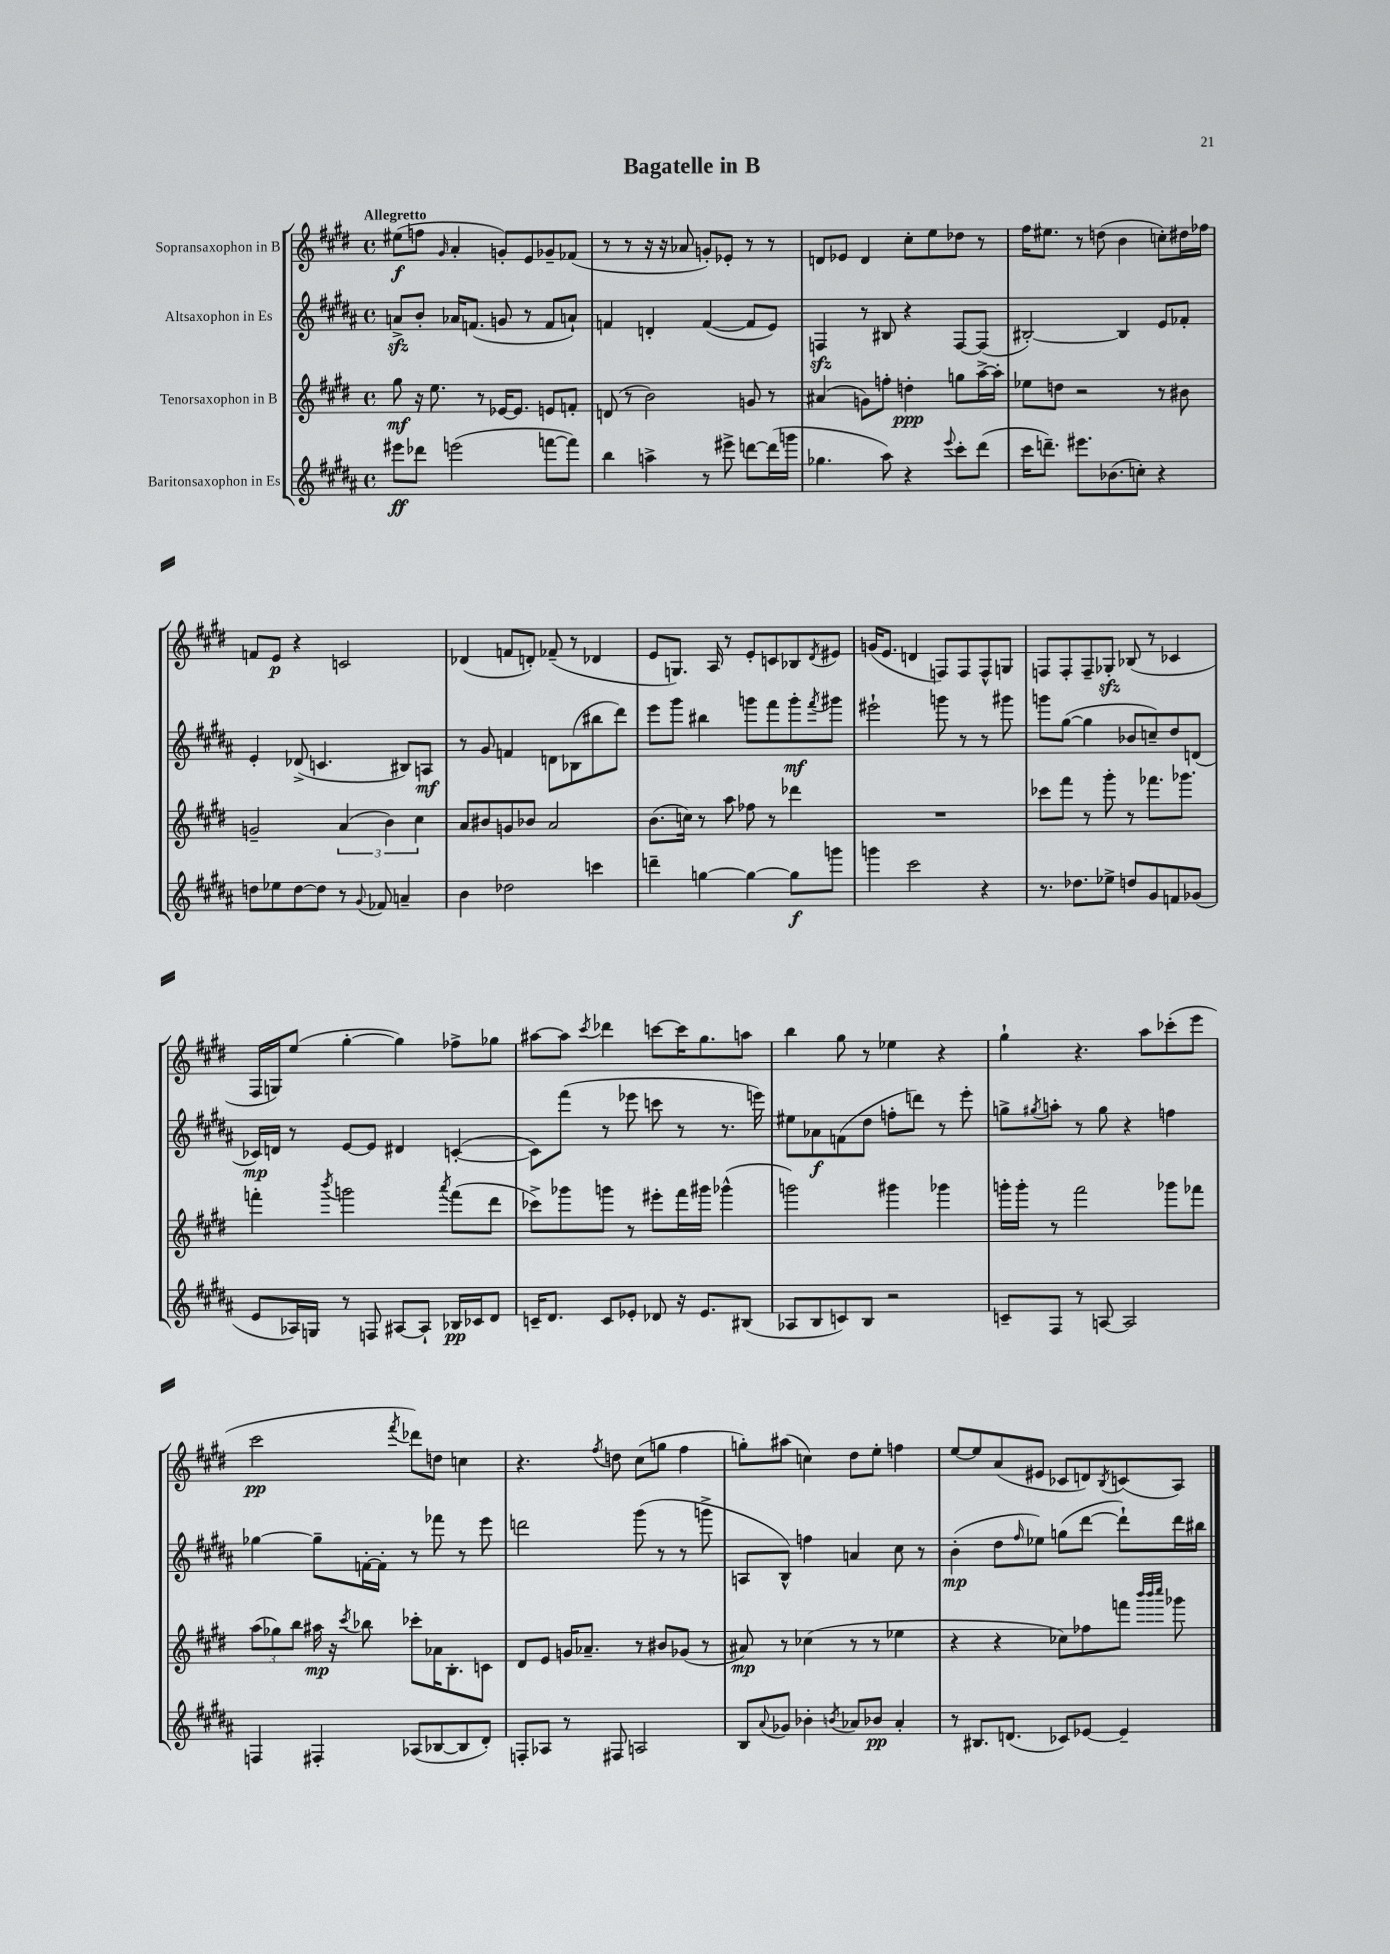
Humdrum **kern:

**kern	**dynam	**kern	**dynam	**kern	**dynam	**kern	**dynam
*part4	*part4	*part3	*part3	*part2	*part2	*part1	*part1
*staff4	*staff4	*staff3	*staff3	*staff2	*staff2	*staff1	*staff1
*I"Baritonsaxophon in Es	*	*I"Tenorsaxophon in B	*	*I"Altsaxophon in Es	*	*I"Sopransaxophon in B	*
*clefG2	*	*clefG2	*	*clefG2	*	*clefG2	*
*k[f#c#g#d#a#]	*	*k[f#c#g#d#]	*	*k[f#c#g#d#a#]	*	*k[f#c#g#d#]	*
*M4/4	*	*M4/4	*	*M4/4	*	*M4/4	*
*met(c)	*	*met(c)	*	*met(c)	*	*met(c)	*
=1	=1	=1	=1	=1	=1	=1	=1
!	!	!	!	!	!	!LO:TX:a:B:t=Allegretto	!
8eee#X\L	ff	8gg#\	mf	8anzz^/L	.	(8ee#X\L	f
8ddd-X\J	.	16r	.	8b'/J	.	8ffn\J	.
.	.	8.ee\	.	.	.	.	.
.	.	.	.	.	.	16qqg#/	.
(2eeen\	.	.	.	16a-X/KL	.	4a'/	.
.	.	.	.	(8.fn/J	.	.	.
.	.	8r	.	.	.	.	.
.	.	[16e-X/KL	.	8gn/	.	8gn'/L)	.
.	.	8.e-/J]	.	.	.	.	.
.	.	.	.	8r	.	8e/	.
[8fffn\L	.	8en/L	.	8f/L	.	8g-X~/	.
8fff\J])	.	8fn'/J	.	8an`/J)	.	(8f-X/J	.
=2	=2	=2	=2	=2	=2	=2	=2
4bb\	.	(8dn/	.	4fn/	.	8r	.
.	.	8r	.	.	.	8r	.
4aan^\	.	2b\)	.	4dn'/	.	16r	.
.	.	.	.	.	.	16r	.
.	.	.	.	.	.	8a-X/	.
8r	.	.	.	([4f/	.	8gn'/L)	.
8eee#X^\	.	.	.	.	.	8e-X'/J	.
[8dddn\L	.	8gn/	.	8f/L]	.	8r	.
(16ddd\L]	.	8r	.	8e/J)	.	8r	.
16gggn\JJ	.	.	.	.	.	.	.
=3	=3	=3	=3	=3	=3	=3	=3
4.gg-X\	.	(4a#X/	.	4Fnzz/	.	8dn/L	.
.	.	.	.	.	.	8e-X/J	.
.	.	8gn\L)	.	8r	.	4d/	.
8aa#\)	.	8ffn'\J	.	8B#X/	.	.	.
4r	.	4ddn'\	ppp	4r	.	8cc#'\L	.
.	.	.	.	.	.	8ee\	.
8qqeee/	.	.	.	.	.	.	.
8ccc#'\L	.	8ggn\L	.	[8F/L	.	8dd-X\J	.
(8ddd#\J	.	[16aa^\L	.	(8F/J]	.	8r	.
.	.	16aa'\JJ]	.	.	.	.	.
=4	=4	=4	=4	=4	=4	=4	=4
16ccc#\KL	.	8ee-X\L	.	[2B#X'/)	.	16ff#\KL	.
8.dddn~\J)	.	.	.	.	.	8.ee#X\J	.
.	.	8ddn\J	.	.	.	.	.
8.eee#X\L	.	2r	.	.	.	8r	.
.	.	.	.	.	.	(8ddn\	.
(8.b-X\	.	.	.	.	.	.	.
.	.	.	.	4B#/]	.	4b\	.
8ccn'\J)	.	.	.	.	.	.	.
4r	.	8r	.	8e/L	.	8ccn'\L)	.
.	.	8b#X\	.	8f-X'/J	.	16dd#X\L	.
.	.	.	.	.	.	16ff-X\JJ	.
!!LO:LB:g=z
=5	=5	=5	=5	=5	=5	=5	=5
8ddn\L	.	2gn~/	.	4e'/	.	8fn/L	.
8ee-X\	.	.	.	.	.	8e/J	p
[8dd\	.	.	.	(8d-X^/	.	4r	.
8dd\J]	.	.	.	4.cn/	.	.	.
8r	.	(6a/	.	.	.	2cn/	.
8qqg#/	.	.	.	.	.	.	.
8f-X/	.	.	.	.	.	.	.
.	.	6b\)	.	.	.	.	.
4an~/	.	.	.	8B#X/L)	.	.	.
.	.	6cc#\	.	.	.	.	.
.	.	.	.	8An/J	mf	.	.
=6	=6	=6	=6	=6	=6	=6	=6
4b\	.	8a/L	.	8r	.	(4d-X/	.
.	.	8b#X/	.	8g#/	.	.	.
2dd-X\	.	8gn/	.	4fn/	.	8fn/L	.
.	.	8b-X/J	.	.	.	8dn'/J)	.
.	.	2a/	.	8dn\L	.	(8f-X~/	.
.	.	.	.	(8B-X\	.	8r	.
4cccn\	.	.	.	8bb#X\	.	4d-X/	.
.	.	.	.	8ddd#\J)	.	.	.
=7	=7	=7	=7	=7	=7	=7	=7
4dddn~\	.	(8.b\L	.	8eee\L	.	8e/L	.
.	.	.	.	8ggg#\J	.	8.Gn/J)	.
.	.	16ccn\Jk)	.	.	.	.	.
[4ggn\	.	8r	.	4bb#X\	.	.	.
.	.	.	.	.	.	16A/	.
.	.	8aa\	.	.	.	8r	.
4gg\_	.	8ff-X\	.	8gggn\L	.	8e'/L	.
.	.	8r	.	8fff#\	.	8cn/	.
8gg\L]	f	4ddd-X\	.	8ggg'\	mf	8B-X/	.
.	.	.	.	8qfff#/	.	8qd#/	.
8gggn\J	.	.	.	8ggg#X\J	.	8e#X/J	.
=8	=8	=8	=8	=8	=8	=8	=8
4gggn\	.	1r	.	2eee#X`\	.	(16gn/KL	.
.	.	.	.	.	.	8.e/J	.
2ccc#\	.	.	.	.	.	4dn/	.
.	.	.	.	8gggn\	.	8Fn/L)	.
.	.	.	.	8r	.	8F/	.
4r	.	.	.	8r	.	8F^^/	.
.	.	.	.	8ggg#X\	.	8Gn/J	.
=9	=9	=9	=9	=9	=9	=9	=9
8.r	.	8ccc-X\L	.	8gggn\L	.	8Fn/L	.
.	.	8fff#\J	.	([8gg#\J	.	8F'/	.
8.dd-X\L	.	.	.	.	.	.	.
.	.	8r	.	4gg#\]	.	8F~/	.
8ee-X^\J	.	8ggg#'\	.	.	.	8G-Xzz'/J	.
8ddn/L	.	8r	.	8b-X/L	.	(8B-X/	.
8g#/	.	8.fff-X\L	.	8ccn~/)	.	8r	.
8fn/	.	.	.	8dd#/	.	4c-X/	.
.	.	8.ggg-X\J	.	.	.	.	.
(8g-X/J	.	.	.	(8dn/J	.	.	.
!!LO:LB:g=z
=10	=10	=10	=10	=10	=10	=10	=10
8e/L	.	4fffn'\	.	16c-X/LL)	mp	16F#/LL	.
.	.	.	.	16dn/JJ	.	16Gn/J)	.
16A-X/L)	.	.	.	8r	.	(8ee/J	.
16Gn/JJ	.	.	.	.	.	.	.
.	.	8qbbb/	.	.	.	.	.
8r	.	2gggn\	.	[8e/L	.	[4gg#'\	.
8Fn/	.	.	.	8e/J]	.	.	.
[8A#X/L	.	.	.	4d#X/	.	4gg#\])	.
8A#`/J]	.	.	.	.	.	.	.
.	.	8qaaa/	.	.	.	.	.
16B-X/LL	pp	(8fff\L	.	([4cn'/	.	8ff-X^\L	.
16c-X/J	.	.	.	.	.	.	.
8d#/J	.	8ddd#\J	.	.	.	8gg-X\J	.
=11	=11	=11	=11	=11	=11	=11	=11
16cn~/KL	.	8ccc-X^\L)	.	8c\L])	.	[8aa#X\L	.
8.d#/J	.	.	.	.	.	.	.
.	.	8ggg-X\	.	(8fff#\J	.	8aa#\J]	.
.	.	.	.	.	.	8qccc#/	.
8c/L	.	8gggn\J	.	8r	.	4ddd-X\	.
8e-X'/J	.	8r	.	8eee-X\	.	.	.
8d-X/	.	8eee#X'\L	.	8cccn\	.	[8cccn\L	.
16r	.	16fff#\L	.	8r	.	16ccc\K]	.
8.e-/L	.	16ggg#X\JJ	.	.	.	8.gg#\	.
.	.	(4ggg-X^^\	.	8.r	.	.	.
(8B#X/J	.	.	.	.	.	8aan\J	.
.	.	.	.	16eeen\)	.	.	.
=12	=12	=12	=12	=12	=12	=12	=12
8A-X/L	.	2gggn\)	.	8ee#X\L	.	4bb\	.
8B/	.	.	.	8a-X\	f	.	.
8cn/)	.	.	.	(8fn\	.	8gg#\	.
8B/J	.	.	.	8dd#\J	.	8r	.
2r	.	4ggg#X\	.	8ffn'\L	.	4ee-X\	.
.	.	.	.	8dddn\J)	.	.	.
.	.	4ggg-X\	.	8r	.	4r	.
.	.	.	.	8eee'\	.	.	.
=13	=13	=13	=13	=13	=13	=13	=13
8cn~/L	.	16gggn'\LL	.	8ggn^\L	.	4gg#`\	.
.	.	16ggg'\JJ	.	.	.	.	.
.	.	.	.	8qgg#X/	.	.	.
8F#/J	.	8r	.	8aan'\J	.	.	.
8r	.	2fff#\	.	8r	.	4.r	.
[8An/	.	.	.	8gg#\	.	.	.
2A/]	.	.	.	4r	.	.	.
.	.	.	.	.	.	8aa\L	.
.	.	8ggg-X\L	.	4ffn\	.	(8ccc-X'\	.
.	.	8fff-X\J	.	.	.	8eee\J	.
!!LO:LB:g=z
=14	=14	=14	=14	=14	=14	=14	=14
4Fn/	.	(12aa\L	.	[4gg-X\	.	2ccc#\	pp
.	.	12gg-X\)	.	.	.	.	.
.	.	12bb\J	.	.	.	.	.
4F#X'/	.	16aa#X\	mp	8gg-~\L]	.	.	.
.	.	16r	.	.	.	.	.
.	.	8qccc#/	.	.	.	.	.
.	.	8bb-X\	.	[16fn'\L	.	.	.
.	.	.	.	16f'\JJ]	.	.	.
.	.	.	.	.	.	8qfff#/	.
(8A-X/L	.	8ccc-X'\L	.	8r	.	8ddd-X\L)	.
[8B-X/	.	16a-X\K	.	8fff-X\	.	8ddn\J	.
.	.	8.B'\	.	.	.	.	.
8B-/]	.	.	.	8r	.	4ccn\	.
8d#'/J)	.	8cn\J	.	8eee\	.	.	.
=15	=15	=15	=15	=15	=15	=15	=15
8Fn'/L	.	8d#/L	.	2dddn\	.	4.r	.
8A-X/J	.	8e/J	.	.	.	.	.
8r	.	16gn/KL	.	.	.	.	.
.	.	8.a-X~/J	.	.	.	.	.
.	.	.	.	.	.	8qff#/	.
8F#X/	.	.	.	.	.	8ddn\	.
2An/	.	8r	.	(8ggg#\	.	(8cc#\L	.
.	.	8b#X/L	.	8r	.	8ggn\J	.
.	.	(8g-X/J	.	8r	.	4ff#\	.
.	.	8r	.	8gggn^\	.	.	.
=16	=16	=16	=16	=16	=16	=16	=16
8B/L	.	8a#X/)	mp	8An/L	.	8ggn'\L)	.
8qqa#/	.	.	.	.	.	.	.
8g-X/J	.	8r	.	8B^^/J)	.	(8aa#X\J	.
4b-X'\	.	(4cc-X\	.	4ffn\	.	4ccn\)	.
8qbn/	.	.	.	.	.	.	.
8a-X/L	.	8r	.	4an/	.	8dd#\L	.
8b-X/J	pp	8r	.	.	.	8ee'\J	.
4a-'/	.	4ee-X\	.	8cc#\	.	4ffn\	.
.	.	.	.	8r	.	.	.
=17	=17	=17	=17	=17	=17	=17	=17
8r	.	4r	.	(4b'\	mp	[8ee/L	.
8.B#X/L	.	.	.	.	.	8ee/]	.
.	.	4r	.	8dd#\L	.	(8a/	.
(8.dn/J	.	.	.	.	.	.	.
.	.	.	.	16qqff#/	.	.	.
.	.	.	.	8ee-X\J)	.	8e#X/J	.
8c-X/L)	.	8cc-X\L)	.	(8ggn\L	.	8c-X/L	.
[8e-X/J	.	8ff-X\	.	[8ddd#\J	.	8dn/)	.
.	.	.	.	.	.	8qB/	.
4e-~/]	.	8fffn\J	.	8ddd#`\L])	.	(8cn/	.
.	.	32qqbbb/LLL	.	.	.	.	.
.	.	32qqbbb/	.	.	.	.	.
.	.	32qqcccc#/JJJ	.	.	.	.	.
.	.	8ggg-X\	.	16ddd#\L	.	8A/J)	.
.	.	.	.	16bb#X\JJ	.	.	.
==	==	==	==	==	==	==	==
*-	*-	*-	*-	*-	*-	*-	*-
